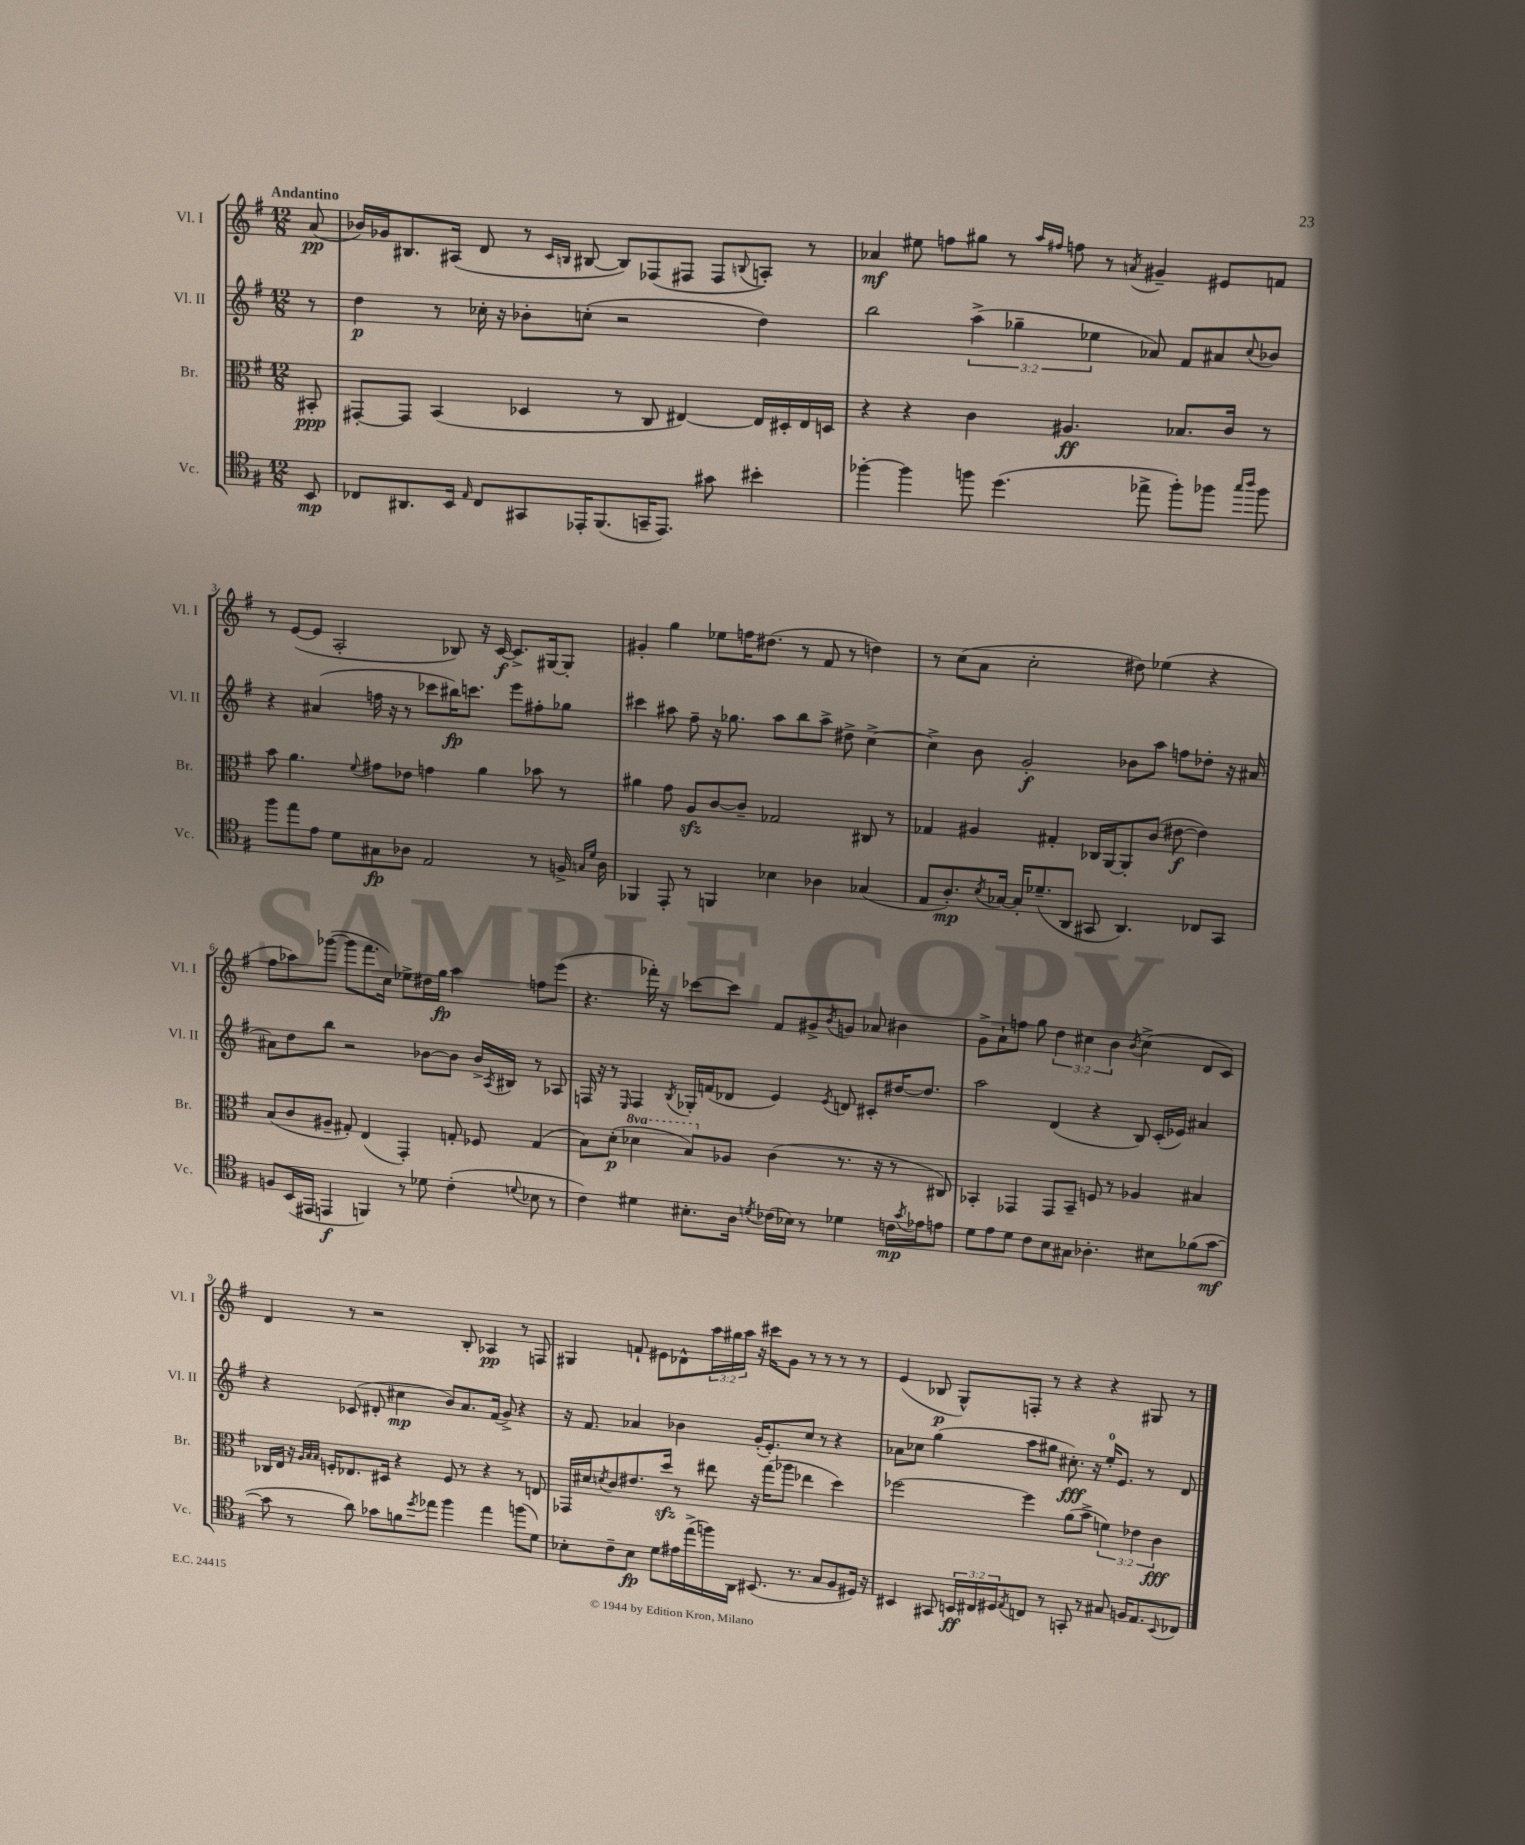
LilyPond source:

<<
\new StaffGroup <<
\new Staff = "s0" \with { instrumentName = "Vl. I" shortInstrumentName = "Vl. I" } {
    \clef treble \key g \major \numericTimeSignature \time 12/8 \override Staff.TupletNumber.text = #tuplet-number::calc-fraction-text \partial 8 \tempo "Andantino"
    a'8\pp( |
    bes'16) ges'16 bis8. ais16( d'8 r8 \grace { c'16 b16 } bis8~ bis8) fes8( fis8 fis8 \appoggiatura { b8 } a8-.) r8 |
    aes'4\mf eis''8 f''8 gis''8 r8 \grace { a''16 fis''16 } f''8 r8 \acciaccatura { a'8 } gis'4-- eis'8 f'8 |
    r8 e'8~( e'8 a2-. bes8) r16 c'16~\f c'8.-> gis16~ gis8-. |
    gis'4-. g''4 ees''8 f''16 dis''8.( r8 fis'8 r8 d''4) |
    r8 c''8( a'8 c''2-. dis''8) ees''4( r4 |
    fis''8 aes''8) ges'''8~( ges'''8 fis'''8. c''16) ees''8-> dis''16 g''16\fp aes''4 f''8 e'''8( |
    r4. fes'''16-.) r16 ces'''8~ ces'''8 fis'8 gis'8-> \acciaccatura { b'8 } g'8 aes'8 bis'4 |
    g'8-> a'8-! f''8 g''8 \tuplet 3/2 { d''4 cis''4 b'4 } \acciaccatura { b'8 } cis''4->( d'8 c'8) |
    d'4 r8 r2 b8-. aes4\pp r8 f8 |
    gis4 f'8-! eis'8 des'8-^ \tuplet 3/2 { a''16 gis''16 a''16 } r16 cis'''16 g'8 r8 r8 r8 r8 |
    e'4( bes8\p g8-^) f8-. r8 r4 r4 gis8 r8 \bar "|." |
}
\new Staff = "s1" \with { instrumentName = "Vl. II" shortInstrumentName = "Vl. II" } {
    \clef treble \key g \major \numericTimeSignature \time 12/8 \override Staff.TupletNumber.text = #tuplet-number::calc-fraction-text \partial 8
    r8 |
    d''4\p r8 ces''16-. r16 bes'8-. c''8-.( r2 d''4) |
    b''2 \tuplet 3/2 { a''4->( ges''4-- ees''4 } aes'8) fis'8 ais'8 \appoggiatura { c''8 } bes'8 |
    r4 ais'4( f''16 r16 r8 ces'''8 bis''16\fp) c'''8. e'''8 fis''8-. ges''8 |
    cis'''4 ais''8 fis''8-- r16 ges''8. ais''8 b''8 ais''8-> dis''8-> c''4~-> |
    c''4-> b'8 g'2-.\f bes'8 a''8 f''8 des''8-. r16 ais'16~ |
    ais'8 d''8 b''8 r2 bes'8~ bes'8 bes'16-> \acciaccatura { a8 } bis16 r8 aes8 |
    f16 r16 r8 \grace { e16 } f4 \acciaccatura { b8 } ges16-. f'16( des'8 e'4) \acciaccatura { e'8 } d'8 cis'8-. dis''16~ dis''8. |
    a''2 d'4( r4 b8) c'16-.( ees'16) ais'4 |
    r4 ces'8( dis'8-. cis''4\mp b'8) a'8. fis'16( g'8->) r4 |
    r16 fis'8. aes'4 bes'4 g'16-.( e'8.-.) c''8 r8 r4 |
    aes'8 ces''8 g''4( a''8 gis''8 cis''8.-.\fff) r16 e''16-0-. e'8. r8 d'8 \bar "|." |
}
\new Staff = "s2" \with { instrumentName = "Br." shortInstrumentName = "Br." } {
    \clef alto \key g \major \numericTimeSignature \time 12/8 \override Staff.TupletNumber.text = #tuplet-number::calc-fraction-text \set Staff.ottavationMarkups = #ottavation-simple-ordinals \partial 8
    bis,8-.\ppp |
    gis,8~-. gis,8 b,4( des4 r8 c8 eis4~) eis16 dis16-. eis16 d16 |
    r4 r4 c'4 ais4.\ff bes8. c'16 r8 |
    b'8 a'4. \appoggiatura { fis'8 } gis'8 ees'8 g'4 a'4 bes'8 r8 |
    ais'4 g'8 a8\sfz c'8~ c'8-- ges2 cis8 r8 |
    ges4 ais4 gis4-. ces16 a,16~ a,8-. c'8( eis'8~\f eis'4) |
    b8( c'8 ais8-- gis8-.) e4( g,4-.) g8-. fes8 g4( |
    b8) d'8-.\p( \ottava #1 des''4 b'8) \ottava #0 aes8 c'4( r8. r16 r8 cis8) |
    bes,4-. ges,4 ges,8 bes,8-- f8 r8 aes4 bis4 |
    ces16 e16 r16 \grace { a32 b32 b32 } f16-. ees8. dis16 r4 f8 r8 r4 r8 e8 |
    ges,16 dis'16 \acciaccatura { d'8 } c'8 eis'8. d''16\sfz r8 eis''8 r16 g''16( aes''8 ees''4 d''4) |
    fes''2~ fes''4 a'8( b'8-> \tuplet 3/2 { f'4) ees'4 c'4\fff } \bar "|." |
}
\new Staff = "s3" \with { instrumentName = "Vc." shortInstrumentName = "Vc." } {
    \clef tenor \key g \major \numericTimeSignature \time 12/8 \override Staff.TupletNumber.text = #tuplet-number::calc-fraction-text \partial 8
    b,8\mp |
    ces8 ais,8. b,16 \grace { e16 } ces8 gis,8 ees,16-. fis,8.( g,16-- ees,8.) gis'8 bis'4-. |
    fes''4~-. fes''4 f''8 d''4.( ees''8-> f''8-.) fes''8 \grace { g''16 a''16 } fes''8 |
    fis''8 e''8 e'8 d'8 gis8\fp aes8 e2 r8 f16-> \grace { g16 d'16 } aes16 |
    fes,4 e,8-. r8 f,4 bes4 aes4 ges4( |
    e8 a8.-.\mp) \acciaccatura { b8 } ges16~ ges16-. des'8.--( a,8 gis,8 a,4.) ces8 gis,8 |
    f8 b,16( eis,16 e,4\f f,4) r8 des'8 c'4-.( \appoggiatura { d'8 } bes8 r8 |
    c'4) dis'4 bis8.-. a16 \acciaccatura { d'8 } ces'16( bes16) r8 des'4 c'16\mp \acciaccatura { g'8 } ees'16 e'8 |
    d'8 e'8 d'8 c'8 b8 gis8 aes4.-. bis8 fes'8( g'8~\mf |
    g'8 r8 a'8) ges'8 f'8 \acciaccatura { d''8 } ees''8 fis''4 ees''4 f''8( d'8) |
    bes8-. c'8-- bes8\fp d'8 eis'16 e''16->( f''16) a,16 bis,8.( r8. g8 fis8 dis16) r16 |
    bis,4 gis,8 \tuplet 3/2 { b,16\ff cis16 dis16 } \acciaccatura { e8 } c8 r8 g,8-. r8 gis8 f16 e8. \appoggiatura { b,8 } ces8 \bar "|." |
}
>>
>>
